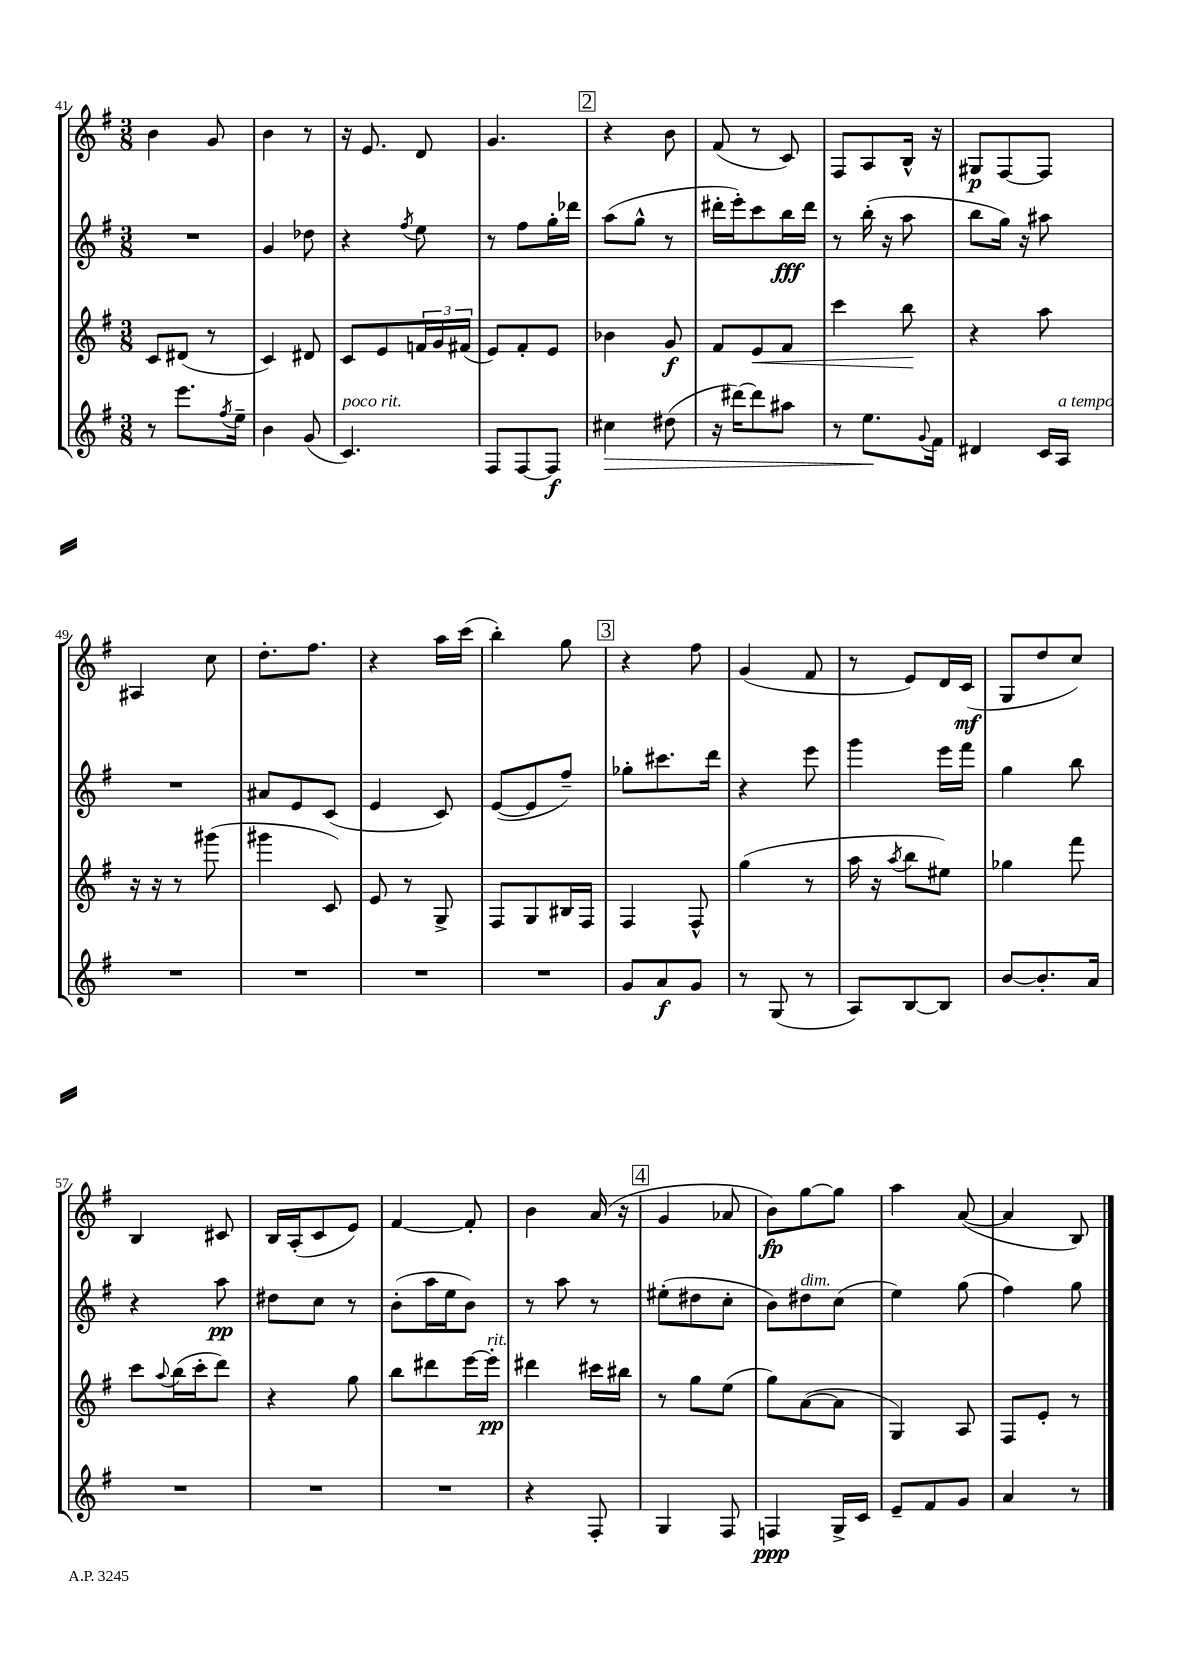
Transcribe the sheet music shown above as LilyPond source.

<<
\new StaffGroup <<
\new Staff = "s0" {
    \clef treble \key g \major \numericTimeSignature \time 3/8
    b'4 g'8 |
    b'4 r8 |
    r16 e'8. d'8 |
    g'4. |
    \mark \markup { \box "2" } r4 b'8 |
    fis'8( r8 c'8) |
    fis8 a8 b16-^ r16 |
    gis8\p fis8~ fis8 |
    ais4 c''8 |
    d''8.-. fis''8. |
    r4 a''16 c'''16( |
    b''4-.) g''8 |
    \mark \markup { \box "3" } r4 fis''8 |
    g'4( fis'8 |
    r8 e'8) d'16 c'16\mf( |
    g8 d''8 c''8) |
    b4 cis'8 |
    b16 a16-.( c'8 e'8) |
    fis'4~ fis'8-. |
    b'4 a'16( r16 |
    \mark \markup { \box "4" } g'4 aes'8 |
    b'8\fp) g''8~ g''8 |
    a''4 a'8~( |
    a'4 b8) \bar "|." |
}
\new Staff = "s1" {
    \clef treble \key g \major \numericTimeSignature \time 3/8
    R4. |
    g'4 des''8 |
    r4 \acciaccatura { fis''8 } e''8 |
    r8 fis''8 g''16-. des'''16 |
    \mark \markup { \box "2" } a''8( g''8-^ r8 |
    dis'''16-. e'''16-.) c'''8 b''16\fff dis'''16 |
    r8 b''16-.( r16 a''8 |
    b''8 g''16) r16 ais''8 |
    R4. |
    ais'8 e'8 c'8( |
    e'4 c'8) |
    e'8~( e'8 fis''8--) |
    \mark \markup { \box "3" } ges''8-. cis'''8. d'''16 |
    r4 e'''8 |
    g'''4 e'''16 fis'''16 |
    g''4 b''8 |
    r4 a''8\pp |
    dis''8 c''8 r8 |
    b'8-.( a''16 e''16 b'8) |
    r8 a''8 r8 |
    \mark \markup { \box "4" } eis''8-.( dis''8 c''8-. |
    b'8) dis''8^\markup { \italic "dim." } c''8( |
    e''4) g''8( |
    fis''4) g''8 \bar "|." |
}
\new Staff = "s2" {
    \clef treble \key g \major \numericTimeSignature \time 3/8
    c'8 dis'8( r8 |
    c'4) dis'8 |
    c'8 e'8 \tuplet 3/2 { f'16 g'16 fis'16( } |
    e'8) fis'8-. e'8 |
    \mark \markup { \box "2" } bes'4 g'8\f |
    fis'8 e'8\< fis'8 |
    c'''4 b''8\! |
    r4 a''8 |
    r16 r16 r8 gis'''8( |
    gis'''4 c'8) |
    e'8 r8 g8-> |
    fis8 g8 bis16 fis16 |
    \mark \markup { \box "3" } fis4 fis8-^ |
    g''4( r8 |
    a''16 r16 \acciaccatura { a''8 } b''8 eis''8) |
    ges''4 fis'''8 |
    c'''8 \appoggiatura { a''8 } b''16( c'''16-. d'''8) |
    r4 g''8 |
    b''8 dis'''8 e'''16~ e'''16-.\pp^\markup { \italic "rit." } |
    dis'''4 cis'''16 bis''16 |
    \mark \markup { \box "4" } r8 g''8 e''8( |
    g''8) a'8~( a'8 |
    g4) a8 |
    fis8 e'8-. r8 \bar "|." |
}
\new Staff = "s3" {
    \clef treble \key g \major \numericTimeSignature \time 3/8
    r8 e'''8. \acciaccatura { fis''8 } e''16-- |
    b'4 g'8( |
    c'4.^\markup { \italic "poco rit." }) |
    fis8 fis8~ fis8\f |
    \mark \markup { \box "2" } cis''4\> dis''8( |
    r16 dis'''16~) dis'''8 ais''8 |
    r8 e''8.\! \appoggiatura { g'8 } fis'16 |
    dis'4 c'16 a16^\markup { \italic "a tempo" } |
    R4. |
    R4. |
    R4. |
    R4. |
    \mark \markup { \box "3" } g'8 a'8\f g'8 |
    r8 g8( r8 |
    a8) b8~ b8 |
    b'8~ b'8.-. a'16 |
    R4. |
    R4. |
    R4. |
    r4 fis8-. |
    \mark \markup { \box "4" } g4 fis8 |
    f4\ppp g16-> c'16 |
    e'8-- fis'8 g'8 |
    a'4 r8 \bar "|." |
}
>>
>>
\layout { \context { \Score currentBarNumber = #41 } }
